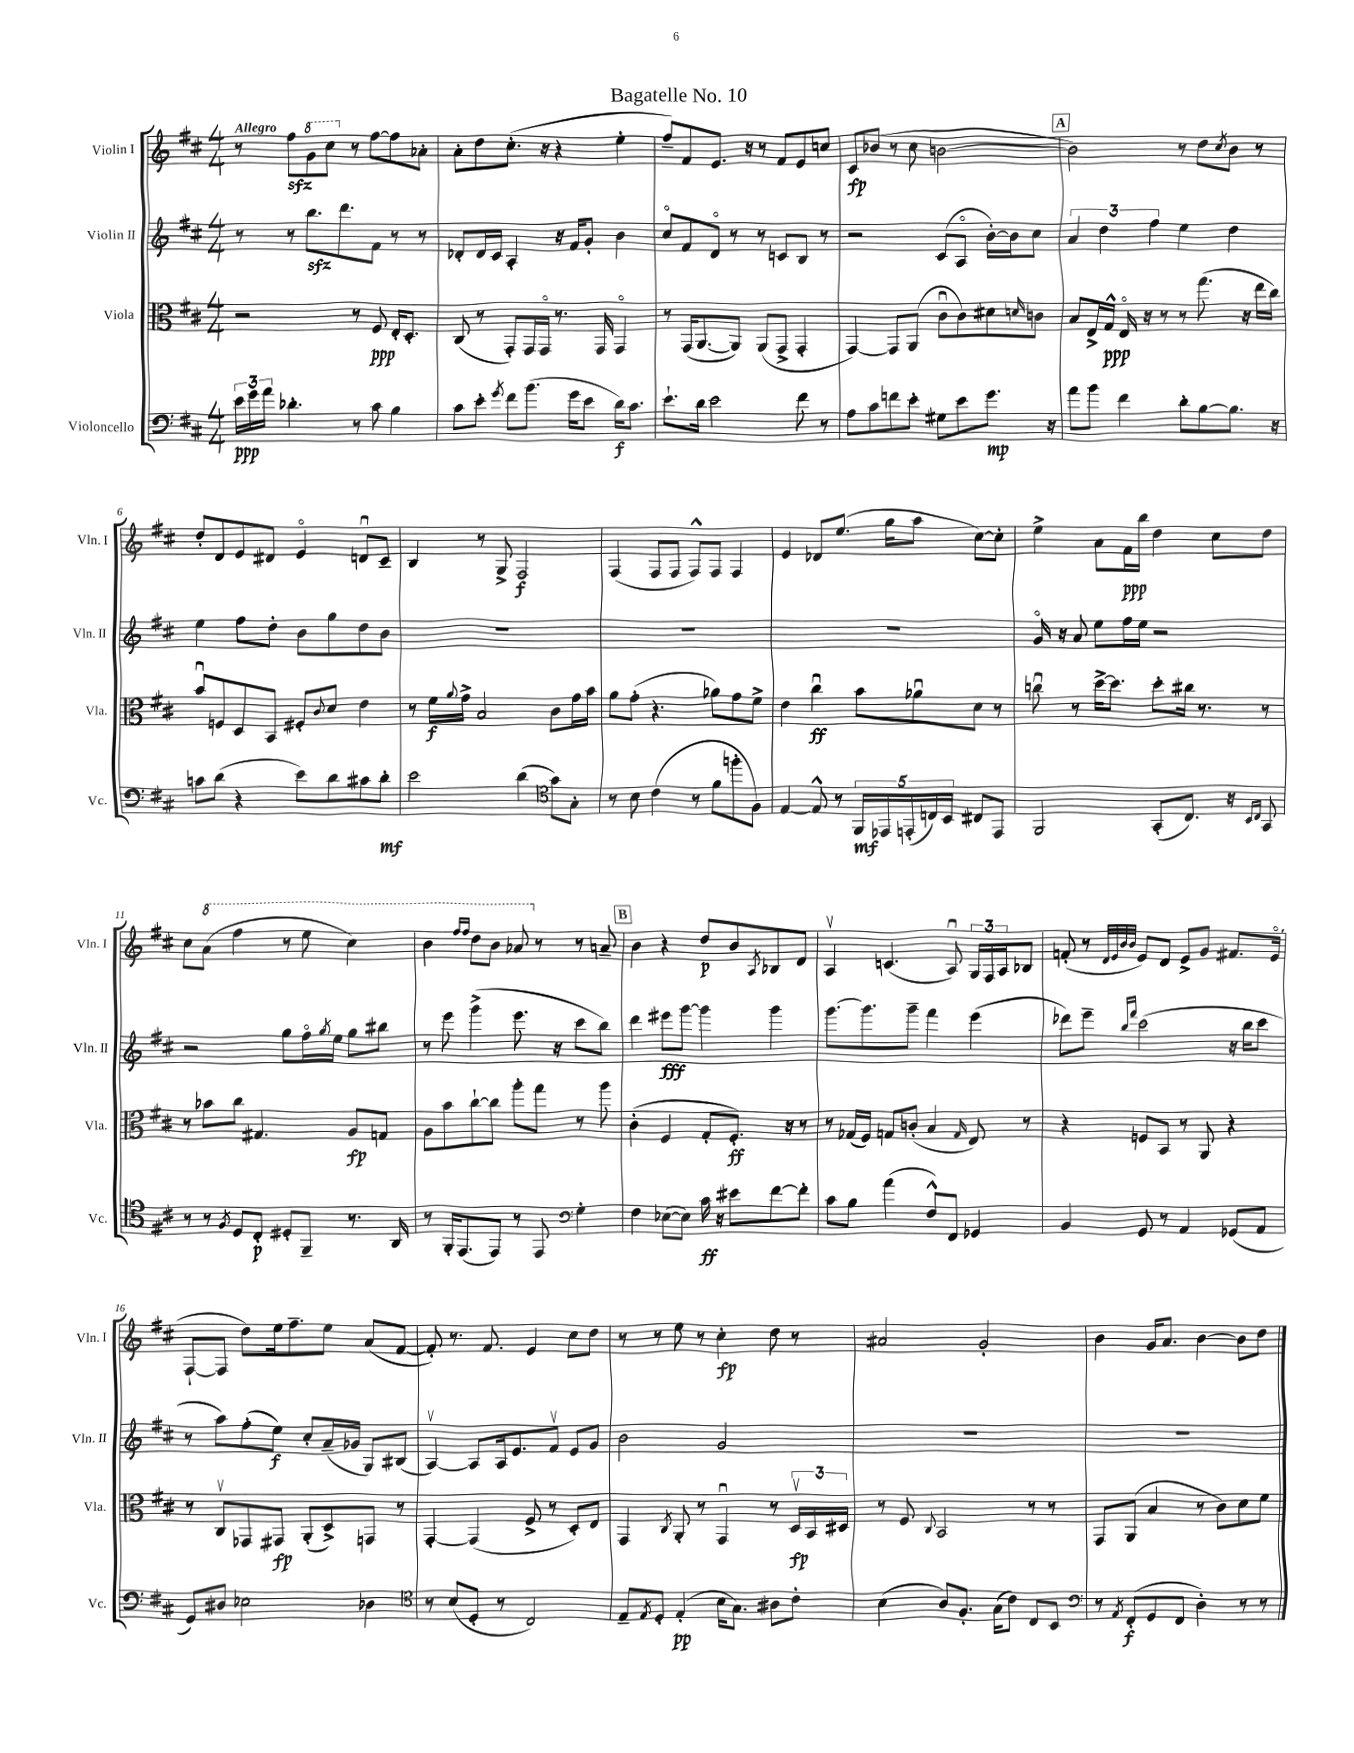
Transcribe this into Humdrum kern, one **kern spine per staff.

**kern	**kern	**kern	**kern
*staff4	*staff3	*staff2	*staff1
*clefF4	*clefC3	*clefG2	*clefG2
*k[f#c#]	*k[f#c#]	*k[f#c#]	*k[f#c#]
*M4/4	*M4/4	*M4/4	*M4/4
24e\LL	2r	8r	8r
24g\	.	.	.
24a\JJ	.	.	.
4.d-'\	.	8r	8ff#\L
.	.	8.bb\L	8gg\
.	.	.	8ccc#\J
.	.	8.ddd\	.
8r	8r	.	8r
8c#\	8F#/	8f#\J	[8ff#\L
4B\	16E'/LK	8r	8ff#\]
.	8.D'/J	.	.
.	.	8r	8a-'\J
=	=	=	=
8c#\L	(8C#/	8d-'/L	8a'\L
8e'\J	8r	16d-/L	8dd\
.	.	16c#/JJ	.
8qg/	.	.	.
8f#\L	8GG'/L)	4A'/	(8.cc#'\J
(8.b\J	16GG/L	.	.
.	16GGo/JJ	.	16r
.	8.r	16r	4r
16g\LK	.	16f#/LK	.
8e\J	.	8g'/J	.
.	16GG/	.	.
16d\LK)	4GGo/	4b\	4ee'\
8.c#\J	.	.	.
=	=	=	=
8.e`\L	8r	8cc#o/L	8ff#~/L)
.	(16GG/LK	8f#/	8f#/
16d\Jk	[8.AA/	.	.
2e\	.	8do/J	8.e/J
.	8AA/]J)	8r	.
.	.	.	16r
.	(8AA/L	8r	8r
.	8GG^/J	8c/L	8f#/L
8f#\	4GG'/	8B/J	8e/
8r	.	8r	8cc/J
=	=	=	=
8A\L	[4GG/)	2r	8c#/L
8c#\	.	.	(8b-/J
8f\	8GG/]L	.	8r
8e'\J	(8AA/J	.	8cc#\
8G#\L	8c#u\L	(8c#/L	[2b\
8e\	8c#\)	8Ao/J	.
8.g\J	8d#\	[16b'\LL)	.
.	.	16b\]J	.
.	16qqd/	.	.
.	8c\J	8cc#\J	.
16r	.	.	.
=	=	=	=
8a\L	8B/L	6a/	2b\])
8b\J	16E^/L	.	.
.	.	6dd\	.
.	16G^^/JJ	.	.
4f#\	16Eo/	.	.
.	16r	.	.
.	.	6ff#\	.
.	8r	.	.
8d'\L	8r	4ee\	8r
[8B\	(8.gg\	.	8dd\L
.	.	.	8qcc#/
8.B\]J	.	4dd\	8b\J
.	16r	.	.
.	16ee\LL	.	8r
16r	16cc#\JJ)	.	.
=	=	=	=
8c\L	8bu/L	4ee\	8dd'/L
(8d\J	8F/	.	8d/
4r	8D/	8ff#\L	8e/
.	8BB/J	8dd'\J	8d#/J
8e\L)	8F#'/L	8b\L	4eo/
.	8qqc#/	.	.
8d\	8d/J	8gg\	.
8c#\	4e\	8dd\	8du/L
8d'\J	.	8b\J	8c#~/J
=	=	=	=
2e\	8r	1r	4B/
.	16f#\LL	.	.
.	8qqa/	.	.
.	16g^\JJ	.	.
.	2B/	.	8r
.	.	.	8G^/
(4d\	.	.	2F#/
*clefC4	*	*	*
8g\L)	8c#\L	.	.
8G'\J	16g\L	.	.
.	16b\JJ	.	.
=	=	=	=
8r	8a\L	1r	(4F#/
8B\	(8g'\J	.	.
(4c#\	4.r	.	8F#/L
.	.	.	8F#/J
8r	.	.	8F#^^/L)
8f#\L	8a-\L)	.	8F#/J
8ff'\	8g\	.	4F#/
8F#\J)	8f#^\J	.	.
=	=	=	=
[4E/	4e\	1r	4e/
8E^^/]	4cc#u\	.	8d-/L
8r	.	.	(8.ee/J
20FF#/LL	8b\L	.	.
20EE-/	.	.	.
.	.	.	16gg\LK
(20EE'/	.	.	.
.	8a-u\	.	8aa\J
20C/)	.	.	.
20BB/JJ	.	.	.
8C#/L	8d\J	.	[8cc#\L)
8EE/J	8r	.	8cc#'\]J
=	=	=	=
2FF#/	8ccu\	16go/	4ee^\
.	.	16r	.
.	8r	8a/	.
.	[16dd^\LK	8ee\L	8a\L
.	8.dd\]J	.	.
.	.	16ff#\L	16f#\L
.	.	16ee\JJ	16bb\JJ
(8GG'/L	8dd'\L	2r	4dd\
8.C#/J)	16cc#\Jk	.	.
.	8.r	.	.
.	.	.	8cc#\L
16r	.	.	.
16qqBB/LL	.	.	.
16qqC#/JJ	.	.	.
8GG/	8r	.	8dd\J
=	=	=	=
8r	8r	2r	8cc#\L
8r	8b-\L	.	(8aa\J
8qF#/	.	.	.
8D/L	8cc#\J	.	4fff#\
8C#'/J	4.G#/	.	.
8D#'/L	.	8gg\L	8r
8FF#~/J	.	16ff#o\L	8eee\
.	.	8qgg/	.
.	.	16ee\JJ	.
8.r	8A/L	8gg\L	4ccc#\)
.	8G/J	8bb#\J	.
16AA/	.	.	.
=	=	=	=
8r	8A\L	8r	4bb\
16FF#'/LK	8b\	8eee\	.
(8.EE/	.	.	.
.	.	.	16qqfff#/LL
.	.	.	16qqfff#/JJ
.	[8cc#`\	(4ggg^\	8ddd\L
8EE/J)	8cc#\]J	.	8bb\J
8r	8aa'\L	8.eee\	8aa-/
8EE/	8gg\J	.	8r
.	.	16r	.
*clefF4	*	*	*
4G'\	8r	8ccc#\L	8r
.	8aa\	8bb\J)	8a~/
=	=	=	=
4F#\	(4c#'\	4ddd\	4b\
([8E-\L	4F#/	8eee#\L	4r
8E-\]J)	.	[8ggg\J	.
16c#\	8G'/L	4ggg\]	8dd/L
16r	.	.	.
8e#\L	8.F#'/J)	.	8b/
.	.	.	8qA/
[8f#\	.	4ggg\	8B-/
.	16r	.	.
8f#'\]J	8r	.	8d/J
=	=	=	=
8c#\L	8r	[8.ggg\L	4Av/
8B\J	(16G-/LL	.	.
.	16F#/JJ)	8.ggg\]	.
(4a\	8G/L	.	(4.c/
.	(8c'/J	8ggg~\J	.
8F#^^/L)	4B/	4fff#\	.
8FF#/J	.	.	8Au/)
.	16qqG/	.	.
4GG-/	8E/)	(4eee\	24G/LL
.	.	.	24F#/
.	.	.	24A/J
.	8r	.	8B-/J
=	=	=	=
4BB/	4r	8ddd-\L)	(8f'/
.	.	8eee~\J	8r
.	.	.	32qqd/LLL
.	.	.	32qqe/
.	.	16qqbb/LL	32qqb/
.	.	16qqfff#/JJ	32qqb/JJJ
8GG/	8F/L	(2ccc#\	8e/L)
8r	8BB/J	.	8d/J
4AA/	8r	.	8e^/L
.	8AA/	.	8g/J
(8GG-/L	4r	16r	8.f#/L
.	.	16bb\LK	.
8AA/J	.	8ccc#\J	.
.	.	.	(16eo/Jk
=	=	=	=
8GG/L)	8r	8r	[8F#`/L
8D#/J	8C#v/L	8aa\L)	8F#/]J
2E-\	8GG-/	(8ff#'\	8dd\L)
.	8GG#/J	8ee\J)	16ee\k
.	.	.	8.ff#~\
.	(8AA'/L	8cc#'/L	.
.	8D^/)	(16a~/L	8ee\J
.	.	16g-/JJ	.
4D-\	8GG/J	8G/L)	(8a/L
.	8r	(8B#/J	[8f#/J
=	=	=	=
*clefC4	*	*	*
8r	[4GG'/	[4Av/)	8f#'/])
(8B/L	.	.	8.r
8D'/J	(4GG/]	8A/]L	.
.	.	.	8.f#/
8r	.	16A/k	.
.	.	8.e/	.
2C#/)	8F#^/	.	4e/
.	8r	8f#v/J	.
.	8D'/L)	8e/L	8cc#\L
.	8E/J	8g/J	8dd\J
=	=	=	=
8E~/L	4GG/	2b\	8r
8qE/	.	.	.
8D'/J	.	.	8r
.	8qC#/	.	.
(4E'/	8AA'/	.	8ee\
.	8r	.	8r
16B\LK	4GGu/	2g/	4cc#'\
8.G\J)	.	.	.
8A#\L	8r	.	8dd\
8c#'\J	24Dv/LL	.	8r
.	24BB/	.	.
.	24D#/JJ	.	.
=	=	=	=
(4B\	8r	1r	2a#/
.	8F#/	.	.
.	8qqC#/	.	.
8A/L)	2BB/	.	.
8.F#'/J	.	.	.
.	.	.	2g'/
(16G\LK	.	.	.
8c#\J)	.	.	.
8C#/L	8r	.	.
8BB/J	8r	.	.
=	=	=	=
*clefF4	*	*	*
8r	8GG/L	1r	4b\
8qAA/	.	.	.
(8FF#'/L	(8AA/J	.	.
8GG/	4B/	.	16g/LK
.	.	.	8.a/J
8FF#/J	.	.	.
4D'\)	8r	.	[4b\
.	8c#\L)	.	.
8r	8d\	.	8b\]L
8r	8f#\J	.	8dd\J
==	==	==	==
*-	*-	*-	*-
